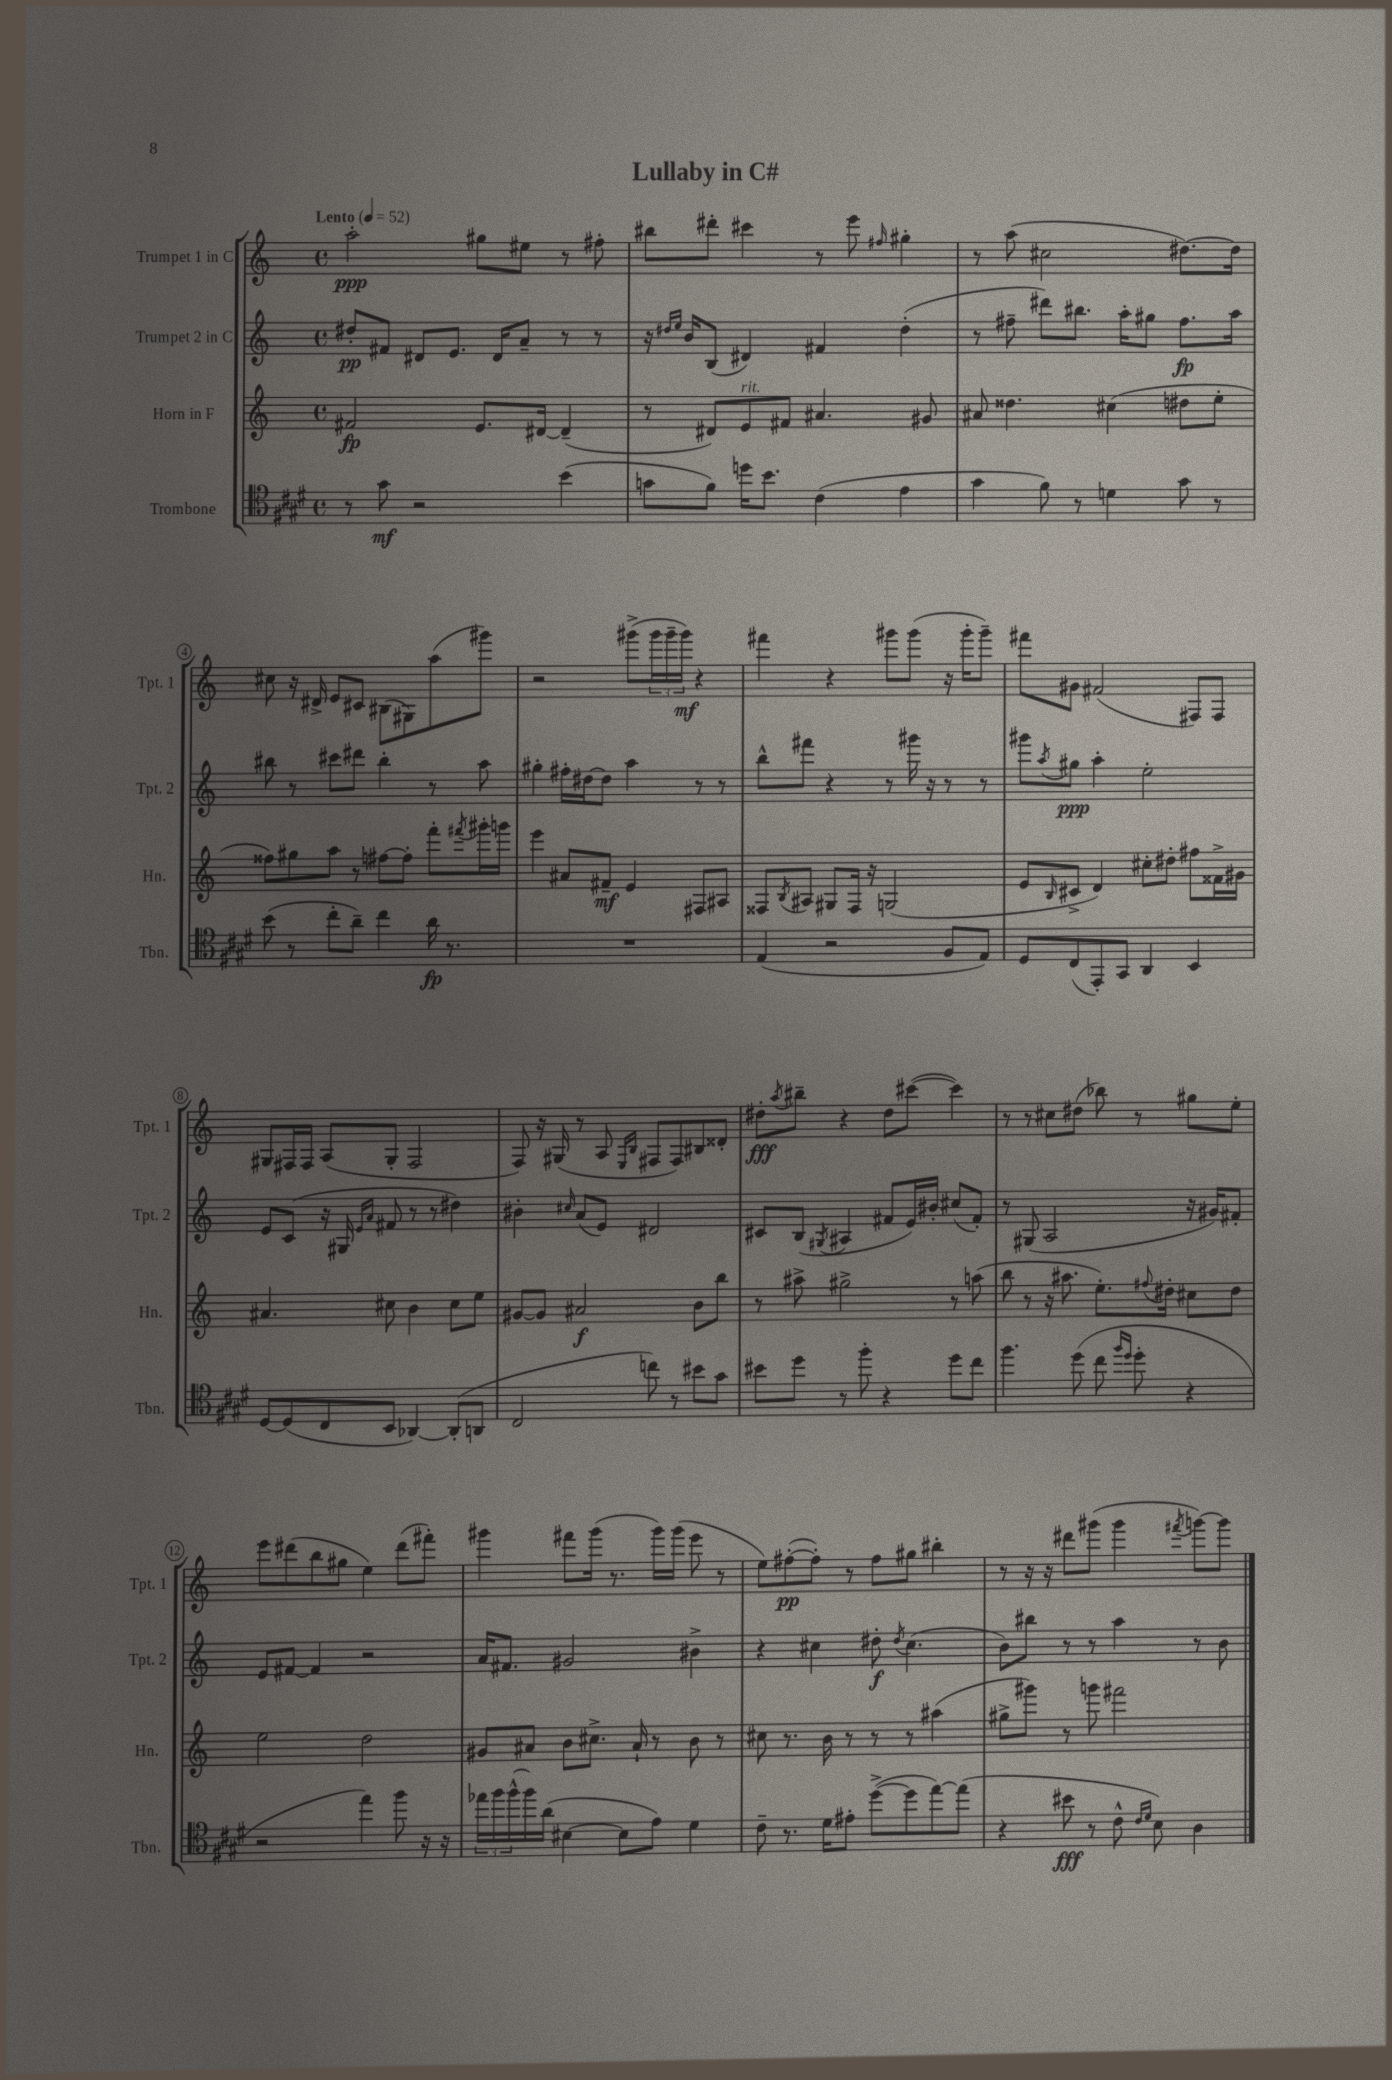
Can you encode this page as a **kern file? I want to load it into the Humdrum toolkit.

**kern	**dynam	**kern	**dynam	**kern	**dynam	**kern	**dynam
*part4	*part4	*part3	*part3	*part2	*part2	*part1	*part1
*staff4	*staff4	*staff3	*staff3	*staff2	*staff2	*staff1	*staff1
*I"Trombone	*	*I"Horn in F	*	*I"Trumpet 2 in C	*	*I"Trumpet 1 in C	*
*I'Tbn.	*	*I'Hn.	*	*I'Tpt. 2	*	*I'Tpt. 1	*
*clefC4	*	*clefG2	*	*clefG2	*	*clefG2	*
*k[f#c#g#d#]	*	*k[]	*	*k[]	*	*k[]	*
*M4/4	*	*M4/4	*	*M4/4	*	*M4/4	*
*met(c)	*	*met(c)	*	*met(c)	*	*met(c)	*
*MM52	*	*MM52	*	*MM52	*	*MM52	*
=1	=1	=1	=1	=1	=1	=1	=1
!	!	!	!	!	!	!LO:TX:a:B:t=Lento	!
8r	.	2f#X/	fp	8dd#X'/L	pp	2aa'\	ppp
8g#\	mf	.	.	8f#X/J	.	.	.
2r	.	.	.	8d#X/L	.	.	.
.	.	.	.	8.e/J	.	.	.
.	.	8.e/L	.	.	.	8gg#X\L	.
.	.	.	.	16d#/KL	.	.	.
.	.	.	.	8a~/J	.	8ee#X\J	.
.	.	[16d#X/Jk	.	.	.	.	.
(4b\	.	(4d#~/]	.	8r	.	8r	.
.	.	.	.	8r	.	8ff#X'\	.
=2	=2	=2	=2	=2	=2	=2	=2
8gn\L	.	8r	.	16r	.	8bb#X\L	.
.	.	.	.	16qqdd#X/LL	.	.	.
.	.	.	.	16qqee/JJ	.	.	.
.	.	.	.	16b/KL	.	.	.
8f#\J)	.	8d#X/L)	.	(8B/J	.	8ddd#X'\J	.
!	!	!LO:TX:a:i:t=rit.	!	!	!	!	!
16ddn\KL	.	8e/	.	4d#X/)	.	4ccc#X\	.
8.b\J	.	.	.	.	.	.	.
.	.	8f#X/J	.	.	.	.	.
(4c#\	.	4.a#X/	.	4f#X/	.	8r	.
.	.	.	.	.	.	8eee\	.
.	.	.	.	.	.	16qqff#X/	.
4e\	.	.	.	(4dd#'\	.	4gg#X'\	.
.	.	8g#X/	.	.	.	.	.
=3	=3	=3	=3	=3	=3	=3	=3
4g#\	.	8a#X/	.	8r	.	8r	.
.	.	4.dd##X\	.	8ff#X~\	.	(8aa\	.
8f#\)	.	.	.	8ddd#X\L)	.	2cc#X\	.
8r	.	.	.	8.bb#X\J	.	.	.
4dn\	.	(4cc#X\	.	.	.	.	.
.	.	.	.	16aa'\KL	.	.	.
.	.	.	.	8gg#X\J	.	.	.
8g#\	.	8dd#X\L	.	8.ff#\L	fp	[8.dd#X\L)	.
8r	.	8ee'\J	.	.	.	.	.
.	.	.	.	16aa\Jk	.	16dd#\Jk]	.
!!LO:LB:g=z
=4	=4	=4	=4	=4	=4	=4	=4
(8b\	.	8ff##X\L)	.	8bb#X\	.	8cc#X\	.
8r	.	8gg#X\	.	8r	.	16r	.
.	.	.	.	.	.	16d#X^/	.
8cc#'\L	.	8aa\J	.	8ccc#X\L	.	8e/L	.
8a~\J)	.	8r	.	8ddd#X\J	.	8c#X/J	.
4cc#\	.	[8ff#X\L	.	4bb#'\	.	(8B#X\L	.
.	.	8ff#'\J]	.	.	.	8G#X\)	.
16a\	fp	8fff'\L	.	8r	.	(8aa\	.
8.r	.	.	.	.	.	.	.
.	.	8qfff#X/	.	.	.	.	.
.	.	16ggg#X'\L	.	8aa\	.	8ggg#X\J)	.
.	.	16gggn\JJ	.	.	.	.	.
=5	=5	=5	=5	=5	=5	=5	=5
1r	.	4eee\	.	4gg#X'\	.	2r	.
.	.	8a#X/L	.	16ff#X'\LL	.	.	.
.	.	.	.	[16dd#X\J	.	.	.
.	.	8f#X~/J	mf	8dd#\J]	.	.	.
.	.	4e/	.	4aa\	.	(8ggg#X^\L	.
.	.	.	.	.	.	24ggg#\L	.
.	.	.	.	.	.	24ggg#~\	.
.	.	.	.	.	.	24ggg#\JJ)	mf
.	.	8F#X/L	.	8r	.	4r	.
.	.	8A#X/J	.	8r	.	.	.
=6	=6	=6	=6	=6	=6	=6	=6
(4E/	.	8F##X/L	.	8bb^^\L	.	4fff#X\	.
.	.	8qB/	.	.	.	.	.
.	.	8A#X/J	.	8fff#X\J	.	.	.
2r	.	8G#X/L	.	4r	.	4r	.
.	.	16F##/Jk	.	.	.	.	.
.	.	16r	.	.	.	.	.
.	.	(2Gn/	.	8r	.	8ggg#X\L	.
.	.	.	.	16ggg#X\	.	(8ggg#\J	.
.	.	.	.	16r	.	.	.
8F#/L	.	.	.	8r	.	16r	.
.	.	.	.	.	.	16ggg#'\KL	.
8E/J)	.	.	.	8r	.	8ggg#~\J)	.
=7	=7	=7	=7	=7	=7	=7	=7
8D#/L	.	8e/L	.	8ggg#X\L	.	8fff#X\L	.
.	.	16qqB/	.	8qaa/	.	.	.
(8C#/	.	8c#X^/J	.	8gg#X\J	ppp	8g#X\J	.
8EE'/)	.	4d/)	.	4aa'\	.	(2f#X/	.
8GG#/J	.	.	.	.	.	.	.
4AA/	.	8cc#X'\L	.	2ee'\	.	.	.
.	.	8dd#X'\J	.	.	.	.	.
4BB/	.	8ff#X\L	.	.	.	8F#X/L)	.
.	.	16f##X^\L	.	.	.	8F#/J	.
.	.	16g#X\JJ	.	.	.	.	.
!!LO:LB:g=z
=8	=8	=8	=8	=8	=8	=8	=8
[8D#/L	.	4.a#X/	.	8e/L	.	8G#X/L	.
(8D#/]	.	.	.	(8c/J	.	16F#X/L	.
.	.	.	.	.	.	16F#/JJ	.
8C#/	.	.	.	16r	.	(8A/L	.
.	.	.	.	16G#X/	.	.	.
.	.	.	.	16qqe/LL	.	.	.
.	.	.	.	16qqa/JJ	.	.	.
8BB/J	.	8cc#X\	.	8f#X/	.	8G#'/J	.
[4AA-X/)	.	4b\	.	8r	.	2F#/	.
.	.	.	.	8r	.	.	.
(8AA-'/L]	.	8cc#\L	.	4dd#X\)	.	.	.
8AAn/J	.	8ee\J	.	.	.	.	.
=9	=9	=9	=9	=9	=9	=9	=9
2C#/	.	[8g#X/L	.	4b#X'\	.	8F/)	.
.	.	8g#/J]	.	.	.	16r	.
.	.	.	.	.	.	(16G#X/	.
.	.	.	.	16qqcc#X/	.	.	.
.	.	2a#X/	f	(8a/L	.	8r	.
.	.	.	.	8e/J)	.	8A/	.
.	.	.	.	.	.	16qqE/LL	.
.	.	.	.	.	.	16qqB/JJ	.
8ccn\)	.	.	.	2d#X/	.	8F#X/L	.
8r	.	.	.	.	.	8F#/)	.
8b#X\L	.	8b\L	.	.	.	8B#X/	.
8g#\J	.	8bb\J	.	.	.	8d##X'/J	.
=10	=10	=10	=10	=10	=10	=10	=10
8b#X\L	.	8r	.	8c#X/L	.	8dd#X'\L	fff
.	.	.	.	.	.	8qaa/	.
8dd#\J	.	8aa#X^\	.	(8B/J	.	8bb#X~\J	.
.	.	.	.	8qG#X/	.	.	.
8r	.	2gg#X^\	.	4A#X/	.	4r	.
8ff#'\	.	.	.	.	.	.	.
4r	.	.	.	8f#X/L	.	8dd#\L	.
.	.	.	.	16e/L)	.	([8ccc#X\J	.
.	.	.	.	16b#X'/JJ	.	.	.
8dd#\L	.	8r	.	(8cc#X/L	.	4ccc#\])	.
8cc#\J	.	(8aan\	.	8f#'/J)	.	.	.
=11	=11	=11	=11	=11	=11	=11	=11
4.ff#\	.	8bb\	.	8r	.	8r	.
.	.	8r	.	(8G#X/	.	8r	.
.	.	16r	.	2A/	.	8cc#X\L	.
.	.	8.aa#X\	.	.	.	.	.
(8dd#\	.	.	.	.	.	(8dd#X\J	.
8cc#\	.	8.ee'\L)	.	.	.	8bb-X\)	.
16qqff#/LL	.	.	.	.	.	.	.
16qqdd#/JJ	.	.	.	.	.	.	.
8dd#'\	.	.	.	.	.	8r	.
.	.	8qqff#X/	.	.	.	.	.
.	.	16dd#X'\Jk	.	.	.	.	.
4r	.	8cc#X\L	.	16r	.	8gg#X\L	.
.	.	.	.	16g#X/KL)	.	.	.
.	.	8dd#\J	.	8f#X'/J	.	8ee'\J	.
!!LO:LB:g=z
=12	=12	=12	=12	=12	=12	=12	=12
2r	.	2ee\	.	8e/L	.	8eee\L	.
.	.	.	.	[8f#X/J	.	(8ddd#X\	.
.	.	.	.	4f#/]	.	8bb\	.
.	.	.	.	.	.	8gg#X\J	.
4ee\)	.	2dd\	.	2r	.	4ee\)	.
8ff#\	.	.	.	.	.	(8ddd#\L	.
16r	.	.	.	.	.	8fff#X'\J)	.
16r	.	.	.	.	.	.	.
=13	=13	=13	=13	=13	=13	=13	=13
24ee-X\LL	.	8g#X/L	.	16a/KL	.	4ggg#X\	.
24ff#\	.	.	.	.	.	.	.
.	.	.	.	8.f#X/J	.	.	.
(24ff#^^\	.	.	.	.	.	.	.
16ff#\)	.	8a#X/J	.	.	.	.	.
(16a\JJ	.	.	.	.	.	.	.
[4B#X\	.	8b\L	.	2g#X/	.	8fff#X\L	.
.	.	8.cc#X^\J	.	.	.	(16ggg#\Jk	.
.	.	.	.	.	.	8.r	.
8B#\L]	.	.	.	.	.	.	.
.	.	16a#`/	.	.	.	.	.
8e\J)	.	8r	.	.	.	16ggg#\LL)	.
.	.	.	.	.	.	(16ggg#\JJ	.
4d#\	.	8b\	.	4b#X^\	.	8eee\	.
.	.	8r	.	.	.	8r	.
=14	=14	=14	=14	=14	=14	=14	=14
8c#~\	.	8cc#X\	.	4r	.	8ee\L)	.
8.r	.	8.r	.	.	.	([8ff#X'\	pp
.	.	.	.	4cc#X\	.	8ff#'\J])	.
16d#\KL	.	16b\	.	.	.	.	.
8e#X'\J	.	8r	.	.	.	8r	.
([8dd#^\L	.	8r	.	8dd#X'\	f	8ff#\L	.
.	.	.	.	8qdd#/	.	.	.
8dd#\]	.	8r	.	(4.cc#\	.	8gg#X\J	.
[8ee\)	.	(4aa#X\	.	.	.	4bb#X'\	.
(8ee\J]	.	.	.	.	.	.	.
=15	=15	=15	=15	=15	=15	=15	=15
4r	.	8gg#X^\L	.	8b\L)	.	8r	.
.	.	8ggg#X\J)	.	8bb#X\J	.	16r	.
.	.	.	.	.	.	16r	.
8b#X\	fff	8r	.	8r	.	8ddd#X\L	.
8r	.	8gggn\	.	8r	.	(8ggg#X\J	.
8c#^^\	.	2fff#X\	.	4aa\	.	4ggg#\	.
16qqc#/LL	.	.	.	.	.	.	.
16qqd#/JJ	.	.	.	.	.	.	.
8B\)	.	.	.	.	.	.	.
.	.	.	.	.	.	8qfff#X/	.
4A\	.	.	.	8r	.	[8gggn\L)	.
.	.	.	.	8b\	.	8ggg\J]	.
==	==	==	==	==	==	==	==
*-	*-	*-	*-	*-	*-	*-	*-
